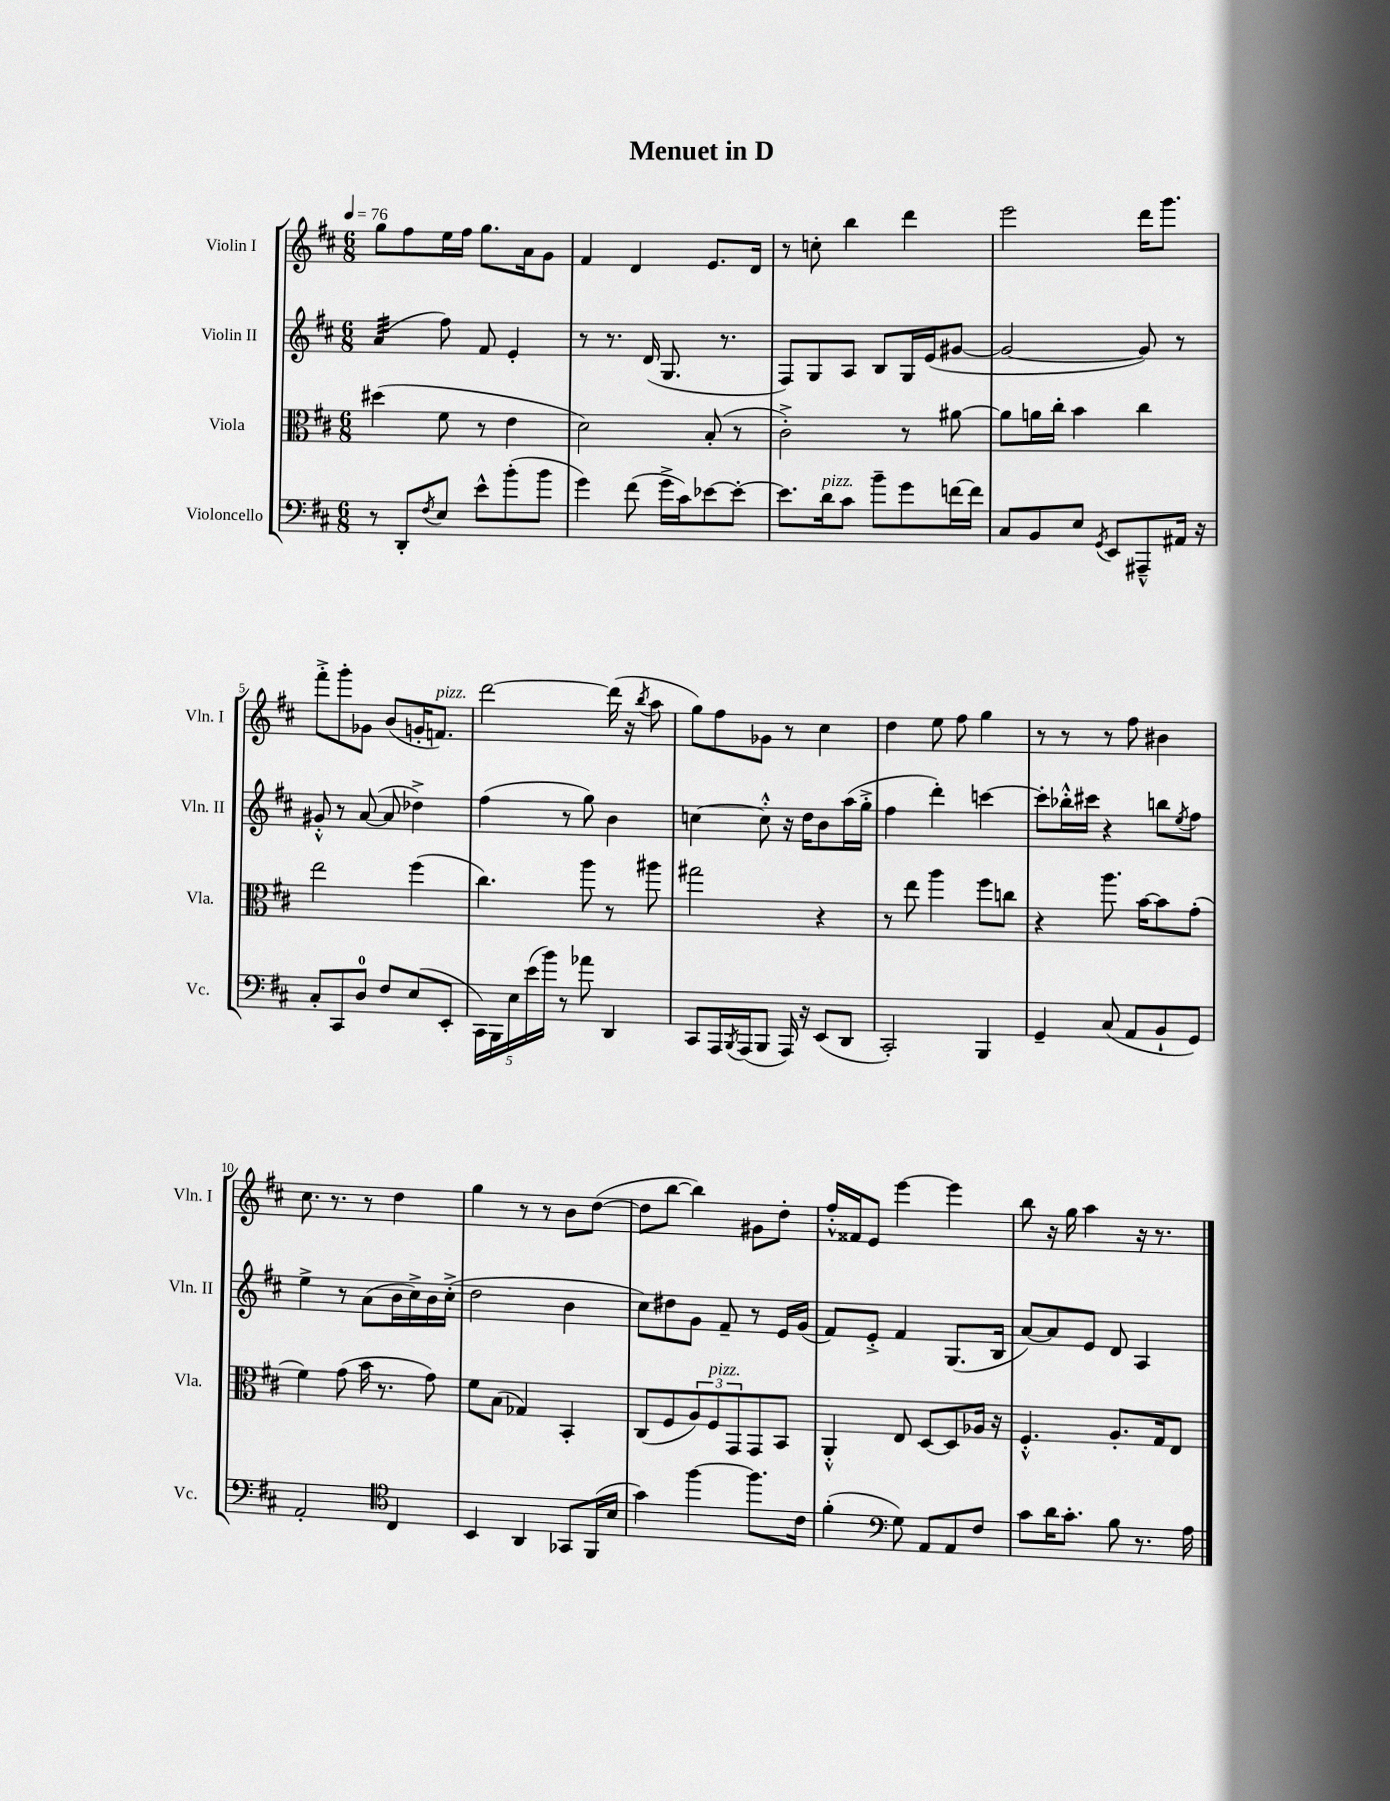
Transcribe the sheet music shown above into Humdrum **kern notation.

**kern	**kern	**kern	**kern
*staff4	*staff3	*staff2	*staff1
*clefF4	*clefC3	*clefG2	*clefG2
*k[f#c#]	*k[f#c#]	*k[f#c#]	*k[f#c#]
*M6/8	*M6/8	*M6/8	*M6/8
*MM76	*MM76	*MM76	*MM76
8r	(4dd#\	(4a/	8gg\L
8DD'/L	.	.	8ff#\
8qF#/	.	.	.
8E/J	8f#\	8ff#\)	16ee\L
.	.	.	16ff#\JJ
8e^^\L	8r	8f#/	8.gg\L
(8b'\	4e\	4e'/	.
.	.	.	16a\k
8b\J	.	.	8g\J
=	=	=	=
4g\)	2d\)	8r	4f#/
.	.	8.r	.
(8f#\	.	.	4d/
.	.	(16d/	.
16g^\LL	.	8.G/	.
16c#\J)	.	.	.
[8e-\	(8B'/	.	8.e/L
.	.	8.r	.
8e-'\_J	8r	.	.
.	.	.	16d/Jk
=	=	=	=
8.e-\]L	2c#'^\)	8F#/L)	8r
.	.	8G/	8cc'\
16d\k	.	.	.
8c#\J	.	8A/J	4bb\
8b~\L	.	8B/L	.
8g\	8r	16G/L	4ddd\
.	.	(16e/J	.
[16f\L	[8a#\	[8g#/J	.
16f\]JJ	.	.	.
=	=	=	=
8C#/L	8a#\]L	2g#/_	2eee\
8BB/	16a\L	.	.
.	16cc#'\JJ	.	.
8E/J	4b\	.	.
8qGG/	.	.	.
8EE/L	.	.	.
8AAA#~^^/	4cc#\	8g#/])	16ddd\LK
.	.	.	8.ggg\J
16AA#/Jk	.	8r	.
16r	.	.	.
=	=	=	=
8C#'/L	2ee\	8g#'^^/	8fff#'^\L
8CC#/	.	8r	8ggg'\
8D/J	.	([8a/	8g-\J
8F#/L	.	8a/]	(8b/L
(8E/	(4ff#\	4dd-^\)	16g'/K
.	.	.	8.f/J)
8EE'/J	.	.	.
=	=	=	=
20CC#\LL)	4.cc#\)	(4ff#\	[2ddd\
20BBB\	.	.	.
20E\	.	.	.
(20e\	.	.	.
20b\JJ)	.	.	.
8r	.	8r	.
8a-\	8aa\	8gg\)	.
4DD/	8r	4b\	(16ddd\]
.	.	.	16r
.	.	.	8qbb/
.	8aa#\	.	8aa\
=	=	=	=
8CC#/L	2gg#\	[4cc\	8gg\L)
16AAA/L	.	.	8ff#\
8qBBB/	.	.	.
(16AAA/J	.	.	.
8BBB/J	.	8cc'^^\]	8g-\J
16AAA/)	.	16r	8r
16r	.	16dd\LK	.
(8EE/L	4r	8b\	4cc#\
8DD/J	.	(16aa\L	.
.	.	16gg'^\JJ	.
=	=	=	=
2CC#'/)	8r	4ff#\	4dd\
.	8ee\	.	.
.	4aa\	4ddd'\)	8ee\
.	.	.	8ff#\
4BBB/	8ff#\L	[4ccc\	4gg\
.	8cc\J	.	.
=	=	=	=
4GG~/	4r	8ccc'\]L	8r
.	.	16bb-'^^\L	8r
.	.	16ccc#\JJ	.
(8C#/	8.aa\	4r	8r
8AA/L	.	.	8ff#\
.	[16b\LK	.	.
8BB`/	8b\]	8bb\L	4b#\
.	.	8qee/	.
8GG/J)	(8g'\J	8ff#\J	.
=	=	=	=
2AA'/	4f#\)	4ee^\	8.cc#\
.	.	.	8.r
.	(8g\	8r	.
.	16b\	(8a\L	8r
.	8.r	.	.
*clefC4	*	*	*
4C#/	.	16b\L	4dd\
.	.	16cc#^\)	.
.	8g\)	16b\	.
.	.	(16cc#'^\JJ	.
=	=	=	=
4BB/	8f#\L	2dd\	4gg\
.	(8B\J	.	.
4AA/	4G-/)	.	8r
.	.	.	8r
8GG-/L	4BB'/	4b\	8b\L
(16FF#/L	.	.	([8dd\J
16B/JJ	.	.	.
=	=	=	=
4g\)	(8C#/L	8cc#\L)	8dd\]L
.	8F#/	8dd#\	[8bb\J
[4ff#\	12A/)	8g\J	4bb\])
.	12F#/	.	.
.	.	8f#~/	.
.	12GG/	.	.
8.ff#\]L	8GG/	8r	8g#\L
.	8BB/J	16e/LL	8dd'\J
16c#\Jk	.	(16g/JJ	.
=	=	=	=
(4f#'\	4AA'^^/	8f#/L)	16ff#'^^/LL
.	.	.	16f##/J
.	.	8e'^/J	8e/J
*clefF4	*	*	*
8G\)	8E/	4f#/	[4eee\
8AA/L	[8D/L	.	.
8AA/	8D/]	(8.G/L	4eee\]
8F#/J	16A-/Jk	.	.
.	16r	16B/Jk	.
=	=	=	=
8c#\L	4.F#'^^/	[8a/L)	8bb\
16d\K	.	8a/]	16r
8.c#'\J	.	.	16gg\
.	.	8e/J	4aa\
8B\	8.A'/L	8d/	.
8.r	.	4A/	16r
.	16G/k	.	8.r
.	8E/J	.	.
16A\	.	.	.
==	==	==	==
*-	*-	*-	*-
